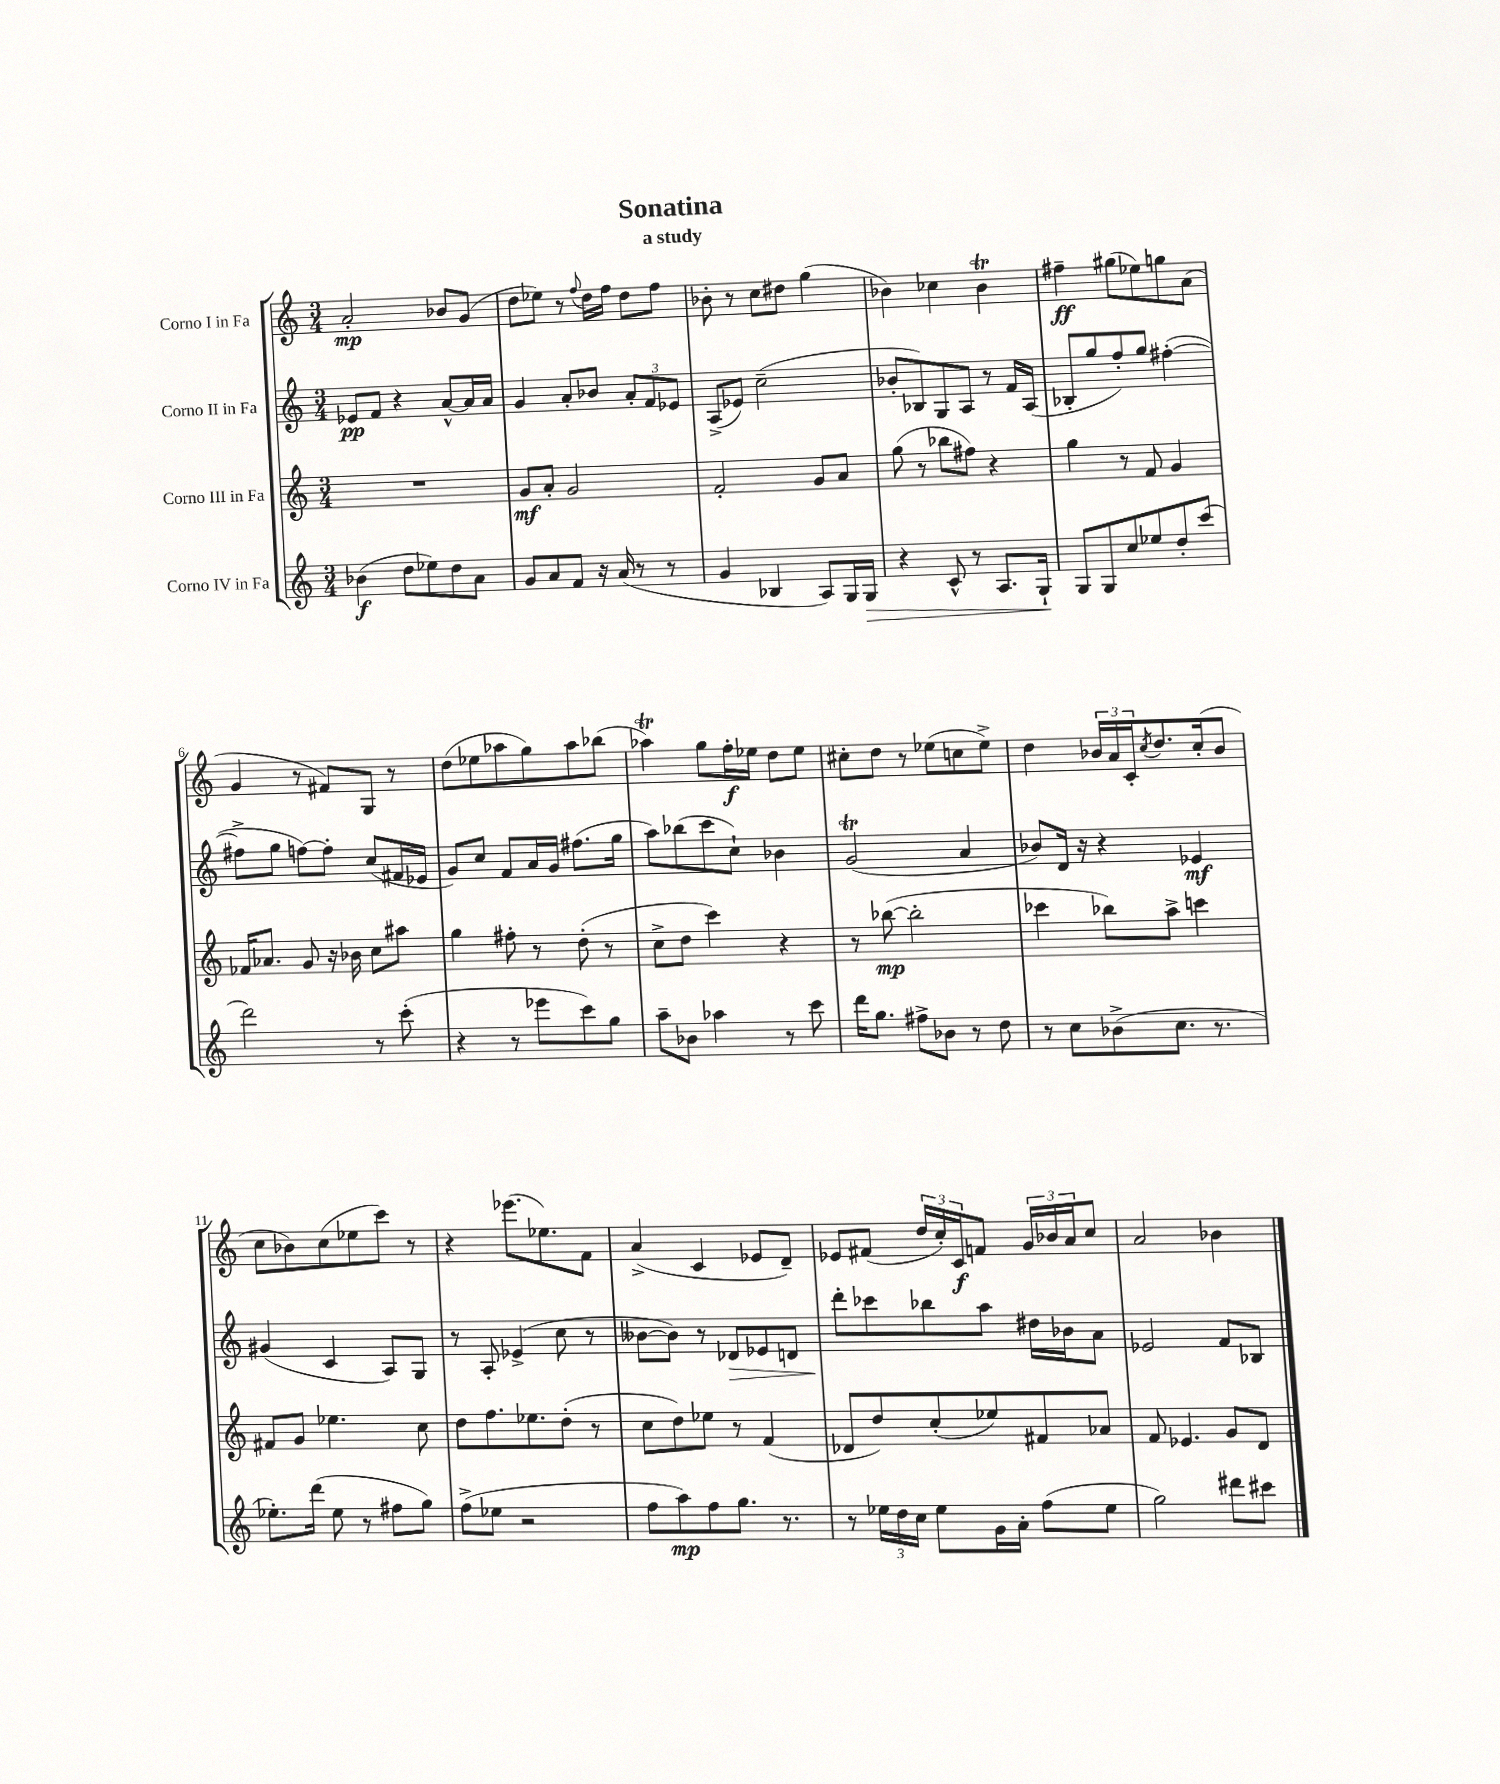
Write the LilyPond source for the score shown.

\header { title = "Sonatina" subtitle = "a study" }
<<
\new StaffGroup <<
\new Staff = "s0" \with { instrumentName = "Corno I in Fa" } {
    \clef treble \key c \major \numericTimeSignature \time 3/4
    a'2-.\mp bes'8 g'8( |
    d''8 ees''8) r8 \appoggiatura { f''8 } d''16 f''16 d''8 f''8 |
    bes'8-. r8 c''8 dis''8 g''4( |
    bes'4) ces''4 bes'4\trill |
    fis''4--\ff gis''8( ees''8) g''8 a'8( |
    g'4 r8 fis'8) g8 r8 |
    d''8( ees''8 aes''8 g''8) aes''8 bes''8( |
    aes''4\trill) g''8 f''16-.\f ees''16 d''8 ees''8 |
    cis''8-. d''8 r8 ees''8( c''8 ees''8->) |
    d''4 \tuplet 3/2 { bes'16 a'16 c'16-. } \acciaccatura { c''8 } d''8. c''16-.( bes'8 |
    c''8 bes'8) c''8( ees''8 c'''8) r8 |
    r4 ees'''8.( ees''8.) f'8 |
    a'4->( c'4 ees'8 d'8--) |
    ees'8 fis'8( \tuplet 3/2 { d''16 c''16-.) c'16\f } f'8 \tuplet 3/2 { g'16 bes'16 a'16 } c''8 |
    a'2 bes'4 \bar "|." |
}
\new Staff = "s1" \with { instrumentName = "Corno II in Fa" } {
    \clef treble \key c \major \numericTimeSignature \time 3/4
    ees'8\pp f'8 r4 a'8~-^ a'16 a'16 |
    g'4 a'8-. bes'8 \tuplet 3/2 { a'8-. f'8 ees'8 } |
    a8->( ees'8) c''2--( |
    bes'8-. bes8) g8 a8 r8 f'16 a16( |
    bes8-. g''8 f''8-.) g''8 fis''4~-.( |
    fis''8-> g''8 f''8~) f''8-. c''8( fis'16 ees'16 |
    g'8) c''8 f'8 a'16 g'16 fis''8.( g''16 |
    a''8) bes''8( c'''8 c''8-!) bes'4 |
    g'2\trill( a'4 |
    bes'8) d'16 r16 r4 ees'4\mf |
    gis'4( c'4 a8) g8 |
    r8 a8-. ees'4->( c''8 r8 |
    beses'8~ beses'8) r8 des'8\> ees'8 d'8 |
    d'''8-.\! ces'''8 bes''8 a''8 dis''16 bes'16 a'8 |
    ees'2 f'8 bes8 \bar "|." |
}
\new Staff = "s2" \with { instrumentName = "Corno III in Fa" } {
    \clef treble \key c \major \numericTimeSignature \time 3/4
    R2. |
    g'8\mf a'8-. g'2 |
    f'2-. g'8 a'8 |
    g''8( r8 bes''8 fis''8) r4 |
    g''4 r8 f'8 g'4 |
    fes'16 aes'8. g'8 r16 bes'16 c''8 ais''8 |
    g''4 fis''8-. r8 d''8-.( r8 |
    c''8-> d''8 c'''4) r4 |
    r8 bes''8~\mp( bes''2-. |
    ces'''4 bes''8) a''8-> c'''4 |
    fis'8 g'8 ees''4. c''8 |
    d''8 f''8. ees''8. d''8-.( r8 |
    c''8 d''8) ees''8 r8 f'4( |
    des'8 d''8) c''8-.( ees''8) fis'8 aes'8 |
    f'8 ees'4. g'8 d'8 \bar "|." |
}
\new Staff = "s3" \with { instrumentName = "Corno IV in Fa" } {
    \clef treble \key c \major \numericTimeSignature \time 3/4
    bes'4\f( d''8 ees''8) d''8 a'8 |
    g'8 a'8 f'8 r16 a'16( r8 r8 |
    g'4 bes4 a8) g16 g16\> |
    r4 c'8-^ r8 a8. g16-!\! |
    g8 g8 c''8 ees''8 d''8-. c'''8( |
    d'''2) r8 c'''8-.( |
    r4 r8 ees'''8 c'''8) g''8 |
    a''8-- bes'8 aes''4 r8 c'''8 |
    d'''16 g''8. fis''8-> bes'8 r8 d''8 |
    r8 c''8 bes'8->( c''8. r8. |
    ees''8.-.) d'''16( ees''8 r8 fis''8 g''8) |
    f''8->( ees''8 r2 |
    f''8 a''8\mp) f''8 g''8. r8. |
    r8 \tuplet 3/2 { ees''16 d''16 c''16 } ees''8 g'16 a'16-. f''8( ees''8 |
    g''2) dis'''8 cis'''8 \bar "|." |
}
>>
>>
